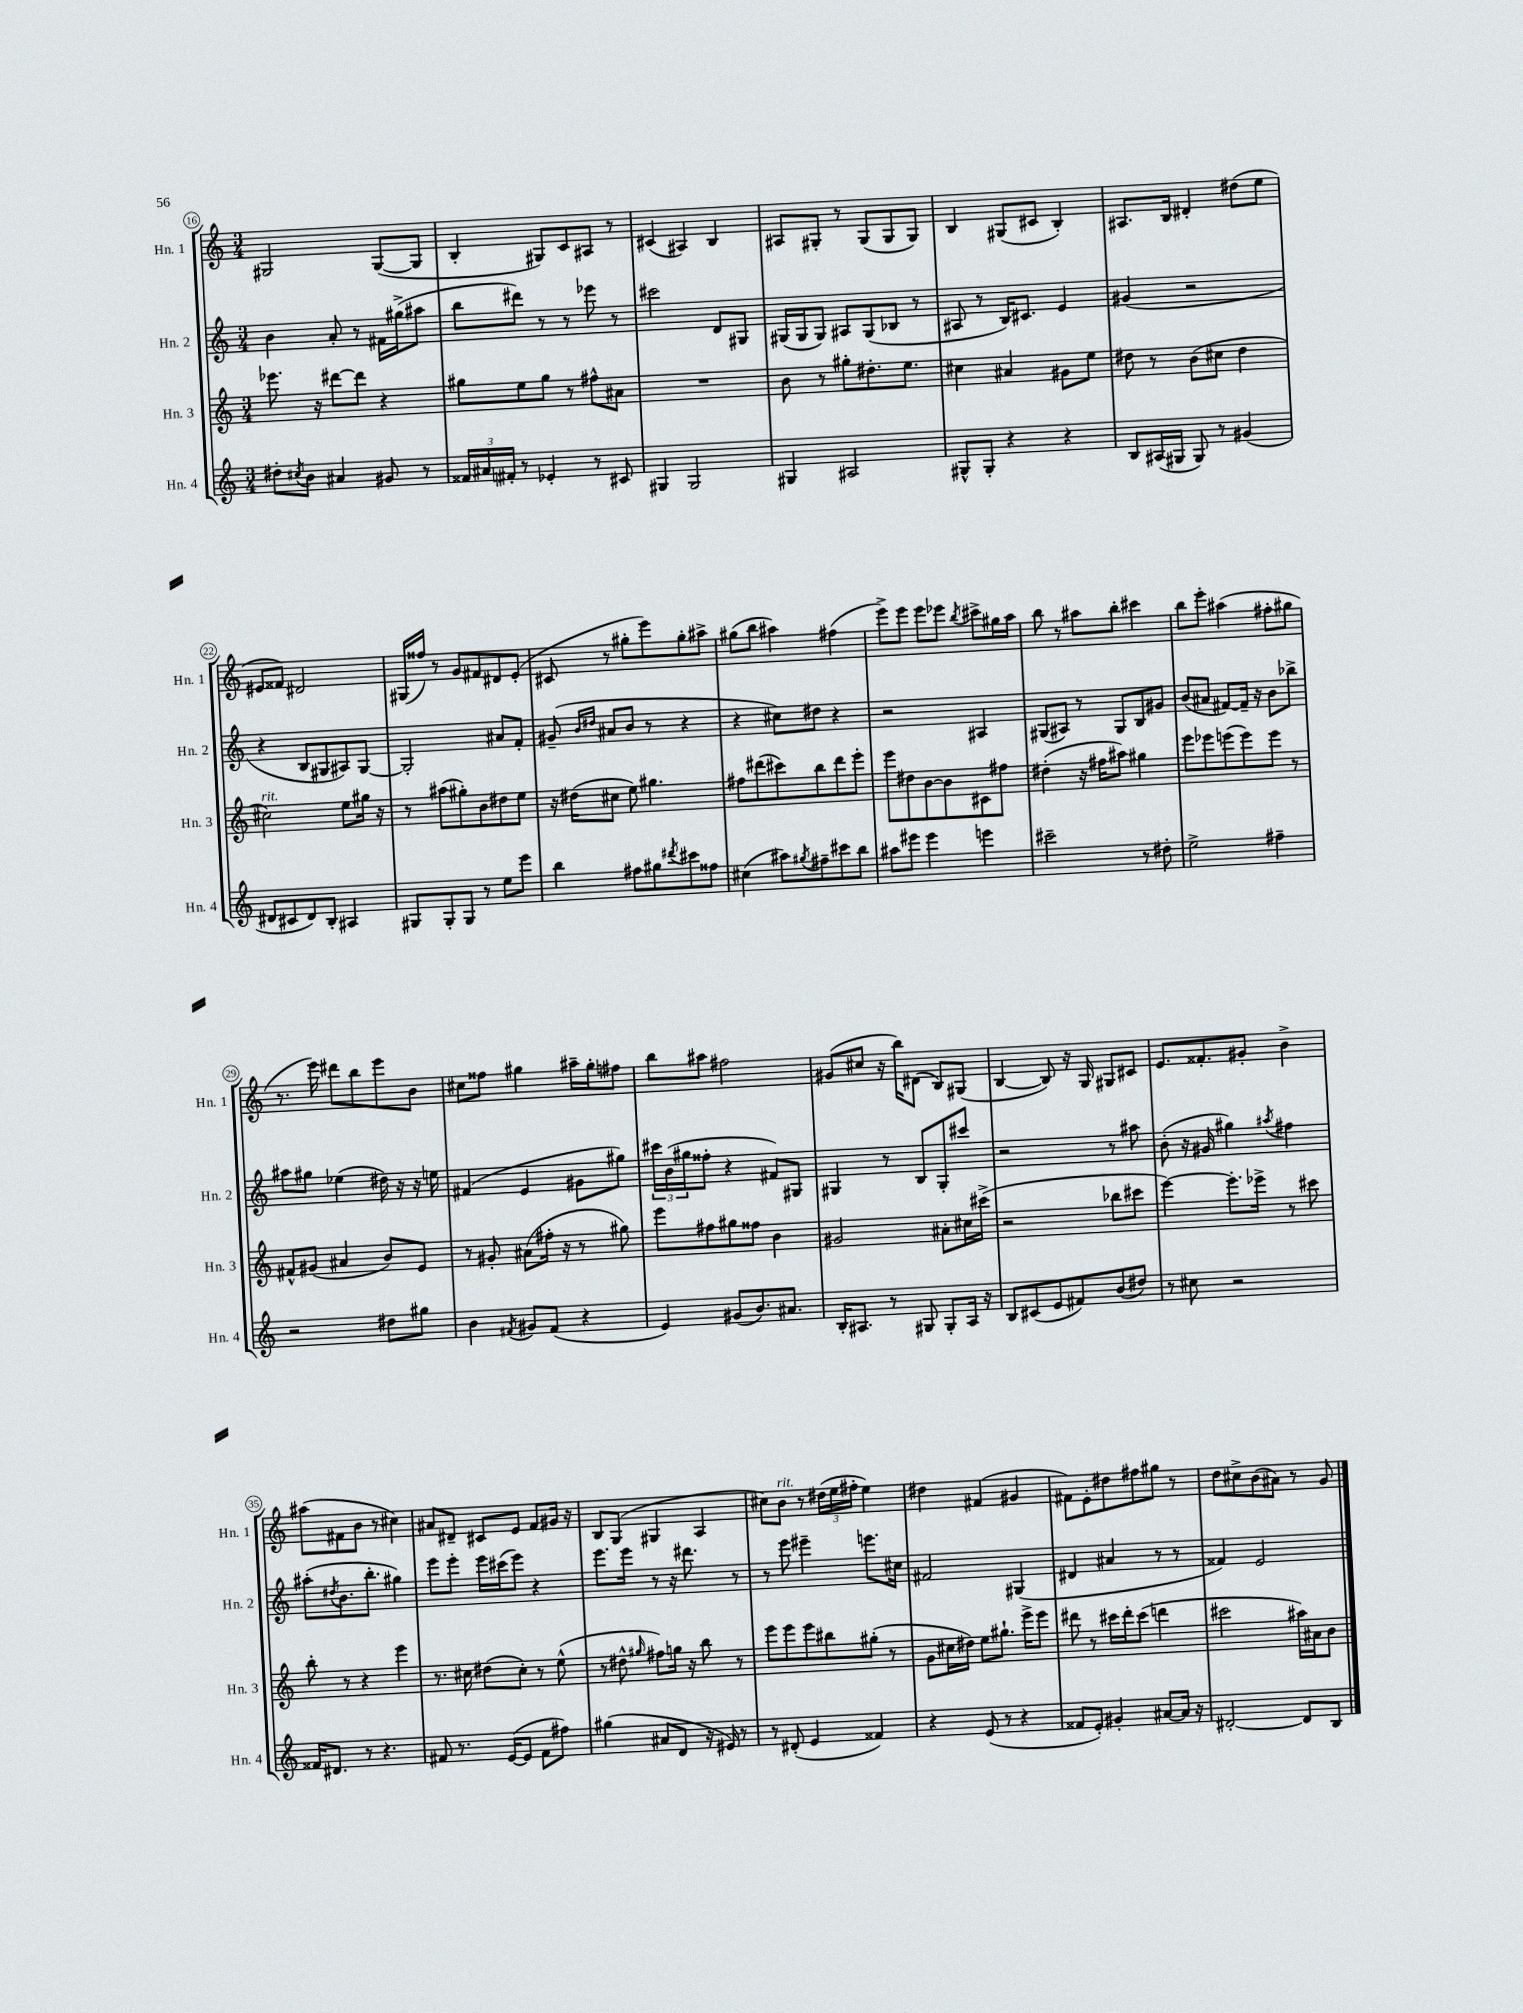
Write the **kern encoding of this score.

**kern	**kern	**kern	**kern
*part4	*part3	*part2	*part1
*staff4	*staff3	*staff2	*staff1
*I"Hn. 4	*I"Hn. 3	*I"Hn. 2	*I"Hn. 1
*I'Hn. 4	*I'Hn. 3	*I'Hn. 2	*I'Hn. 1
*clefG2	*clefG2	*clefG2	*clefG2
*k[]	*k[]	*k[]	*k[]
*M3/4	*M3/4	*M3/4	*M3/4
=16	=16	=16	=16
8dd#X'\L	8.eee-X\	4b\	2G#X/
8qcc#X/	.	.	.
8b\J	.	.	.
.	16r	.	.
4a#X/	[8ddd#X\L	8a'/	.
.	8ddd#\J]	8r	.
8g#X/	4r	16f#X\LL	([8G#/L
.	.	(16gg#X^\J	.
8r	.	8aa#X\J	8G#/J]
=17	=17	=17	=17
24f##X/LL	8gg#X\L	8bb\L	4B'/
24a#X/	.	.	.
24f#X'/JJ	.	.	.
8r	8ee\	8ddd#X\J)	.
4e-X'/	8gg#\J	8r	8G#X/L)
.	8r	8r	8c/
8r	8ff#X^^\L	8eee-X\	8A#X/J
8c#X/	8a#X\J	8r	8r
=18	=18	=18	=18
4G#X/	2.r	2ccc#X\	(4c#X/
2G#/	.	.	4A#X/)
.	.	8d/L	4B/
.	.	8G#X/J	.
=19	=19	=19	=19
4G#X/	8b\	(16G#X/LL	8A#X/L
.	.	16G#/J	.
.	8r	8G#/J)	8G#X'/J
2A#X/	8gg#X'\L	8A#X/L	8r
.	8.dd#X'\	(8G#/	(8G#/L
.	.	8B-X/J	8G#/
.	8.ee\J	.	.
.	.	8r	8G#/J)
=20	=20	=20	=20
8G#X^^/L	4cc#X\	8A#X/	4B/
8G#'/J	.	8r	.
4r	4a#X/	16B/KL)	(8G#X/L
.	.	8.c#X/J	.
.	.	.	8c#X/J
4r	8g#X\L	4e/	4B'/)
.	8ee\J	.	.
=21	=21	=21	=21
8B/L	8dd#X\	(4g#X/	8.A#X/L
(16A#X/L	8r	.	.
16G#X/JJ	.	.	16B/Jk
8G#/)	(8b\L	2r	4d#X'/
8r	8cc#X\J	.	.
(4g#X/	4dd#\	.	(8dd#X\L
.	.	.	8ee\J
!!LO:LB:g=z
=22	=22	=22	=22
!	!LO:TX:a:i:t=rit.	!	!
8d#X/L	2cc#X\)	4r	8e#X/L
8c#X/	.	.	8f##X/J)
8d#/)	.	8B/L	2d#X/
8B'/J	.	8G#X/	.
4A#X/	8ee\L	8A#X/)	.
.	16gg#X\Jk	[8G#/J	.
.	16r	.	.
=23	=23	=23	=23
8G#X/L	8r	2G#'/]	(16G#X/LL
.	.	.	16ff##X/JJ)
8G#'/	(8aa#X\L	.	8r
8G#/J	8gg#X'\)	.	8g/L
8r	8b\	.	8f#X/
8ee\L	8dd#X\	8a#X/L	8d#X/
8eee\J	8ee\J	8f'/J	(8e'/J
=24	=24	=24	=24
4bb\	16r	(8g#X~/	8c#X/
.	(16dd#X\KL	.	.
.	.	16qqb/LL	.
.	.	16qqdd#X/JJ	.
.	8cc#X\J	8a#X/L	8r
8ff#X\L	8ee\)	8b/J	8gg#X'\L
8gg#X\	4.gg#X\	8r	8eee\)
8qddd#X/	.	.	.
8ccc#X\	.	4r	8gg#'\
8ff##X\J	.	.	8aa#X^\J
=25	=25	=25	=25
(4cc#X\	8ff#X\L	4r	(8gg#X\L
.	(8ddd#X\	.	8bb\J
8aa#X\L)	8ccc#X\)	8cc#X\L)	4aa#X\)
8qgg#X/	.	.	.
8ff#X~\	8bb\	8dd#X\J	.
8ccc#X\	8ddd#\	4r	(4ff#X\
8bb\J	8eee'\J	.	.
=26	=26	=26	=26
8aa#X\L	8eee\L	2r	8eee^\L)
8eee#X\J	8dd#X\	.	8eee\J
4eee#\	[8b\	.	8eee\L
.	8b\]	.	8eee-X\J
.	.	.	8qbb/
4eeen\	8c#X\	4A#X/	8ccc#X^\L
.	8ff#X\J	.	16gg#X\L
.	.	.	16aa\JJ
=27	=27	=27	=27
2ccc#X~\	(4dd#X'\	(8G#X/L	8bb\
.	.	8A#X/J)	8r
.	16r	8r	8aa#X\L
.	16ff#X\KL	.	.
.	8aa#X\J)	8G#/L	8bb'\J
8r	4gg#X\	8B/	4ccc#X\
8dd#X'\	.	8g#X/J	.
=28	=28	=28	=28
2ee^\	8eee\L	(8b/L	8bb\L
.	8eee-X\	8a#X/J	8eee'\J
.	(8eeen\	[8f#X/L)	(4aa#X\
.	8eee\)	16f#~/Jk]	.
.	.	16r	.
4ff#X~\	8eee\J	8b\L	8ff#X'\L
.	8r	8bb-X^\J	8gg#X\J
!!LO:LB:g=z
=29	=29	=29	=29
2r	8f#X^^/L	8aa#X\L	8.r
.	(8g#X/J	8gg#X\J	.
.	.	.	16eee\)
.	4a#X/	(4ee-X\	8ddd#X\L
.	.	.	8bb\
8dd#X\L	8b/L)	16dd#X\)	8eee\
.	.	16r	.
8gg#X\J	8e/J	16r	8b\J
.	.	16een\	.
=30	=30	=30	=30
4b\	8r	(4f#X/	8cc#X\L
.	8g#X'/	.	8ff##X\J
8qf#X/	.	.	.
8g#X/L	(8a#X\L	4e/	4gg#X\
(8f#/J	16ff#X'\Jk	.	.
.	16r	.	.
4r	8r	8g#X\L	16aa#X~\LL
.	.	.	16gg#'\J
.	8gg#X\)	8gg#X\J)	8ff#X\J
=31	=31	=31	=31
4e/)	8eee\L	24ccc#X\LL	8bb\L
.	.	(24b\	.
.	.	24gg#X\J	.
.	8ff#X\	8ff##X'\J	8aa#X\J
(8g#X/L	8gg#X\	4r	2ff#X\
8.b/)	8ff##X\J	.	.
.	4b\	8f#X/L)	.
8.a#X/J	.	.	.
.	.	8G#X/J	.
=32	=32	=32	=32
16B'/KL	2g#X/	4G#X/	(8g#X/L
8.A#X/J	.	.	.
.	.	.	8cc#X/J
8r	.	8r	16r
.	.	.	16bb\KL)
8G#X/	.	8B/L	(8d#X\J
8G#'/L	8a#X'\L	8G#'/	8B/L)
16A#/Jk	16cc#X\L	8ccc#X/J	(8G#X/J
16r	(16ccc#X^\JJ	.	.
=33	=33	=33	=33
8B/L	2r	2r	[4B/
(8c#X/	.	.	.
8e/	.	.	8B/])
8f#X/)	.	.	16r
.	.	.	16G/
(8b/	8bb-X\L	8r	8G#X/L
8dd#X/J)	8ccc#X\J	8aa#X\	8c#X/J
=34	=34	=34	=34
8r	[4eee\)	(8b'\	8.e/L
8cc#X\	.	16r	.
.	.	16g#X/	8.f##X'/
2r	8.eee'\L]	4gg#X\)	.
.	.	.	8g#X'/J
.	16eee-X^\Jk	.	.
.	.	8qaa#X/	.
.	8r	4ff#X\	4b^\
.	8ccc#X\	.	.
!!LO:LB:g=z
=35	=35	=35	=35
16f##X/KL	8bb'\	(8aa#X'\L	(8aa#X\L
8.d#X/J	.	.	.
.	.	8qdd#X/	.
.	8r	8.b\	8f#X\
8r	4r	.	8b\J
.	.	8.bb'\J	.
4.r	.	.	8r
.	4eee\	4gg#X\)	4cc#X\)
=36	=36	=36	=36
8f#X/	8.r	8eee\L	8a#X/L
8.r	.	8eee'\J	8d#X~/J
.	16cc#X\	.	.
.	(8dd#X\L	16eee\LL	8c#X/L
([16e/KL	.	(16ccc#X\J	.
8e/J]	8cc#'\J)	8eee\J)	8e/J
8f#\L	8r	4r	8f/L
8ff#X\J)	(8ee^^\	.	16g#X/Jk
.	.	.	16r
=37	=37	=37	=37
(4gg#X\	8r	8.eee\L	8B/L
.	8dd#X^^\	.	(8G/J
.	.	16eee\Jk	.
.	16qqgg#X/	.	.
8a#X/L	8ff#X\L)	8r	4G#X/
8d/J	16ggn\Jk	16r	.
.	16r	8.ddd#X\	.
16r	8bb\	.	4A/
16e#X/)	.	.	.
8r	8r	8r	.
=38	=38	=38	=38
8r	8eee\L	8r	8cc#X\L)
!	!	!	!LO:TX:a:i:t=rit.
(8d#X'/	8eee\	8eee\	8b\J
4e/	8eee\	4eee#X~\	8r
.	8bb#X\	.	(24dd#X\LL
.	.	.	24ee\
.	.	.	24ff#X'\JJ
4f##X/)	(8gg#X'\J	8.eeen\L	4ee\)
.	8r	.	.
.	.	16cc#X\Jk	.
=39	=39	=39	=39
4r	8g\L	2f#X/	4dd#X\
.	16cc#X\L	.	.
.	16dd#X\JJ)	.	.
(8e/	8ee\L	.	(4f#X/
8r	8.gg#X`\J	.	.
4r	.	(4G#X/	4g#X/
.	16eee^\KL	.	.
.	8eee\J	.	.
=40	=40	=40	=40
8f##X/L	8ddd#X\	4d#X/	8f#X\L)
8e'/J)	8r	.	8e'\
4g#X'/	16ccc#X\LL	4a#X/	8dd#X\
.	16ddd#'\J	.	.
.	(8ccc#\J	.	8ff#X\
[8a#X/L	4dddn\	8r	8gg#X\J
16a#/Jk]	.	8r	8r
16r	.	.	.
=41	=41	=41	=41
[2d#X'/	2ccc#X\	4f##X/)	8dd\L
.	.	.	8cc#X^\
.	.	2e/	(8b\
.	.	.	8a#X\J)
8d#/L]	16aa#X\LL)	.	8r
.	16a#X\J	.	.
8B/J	8b\J	.	8g/
==	==	==	==
*-	*-	*-	*-
